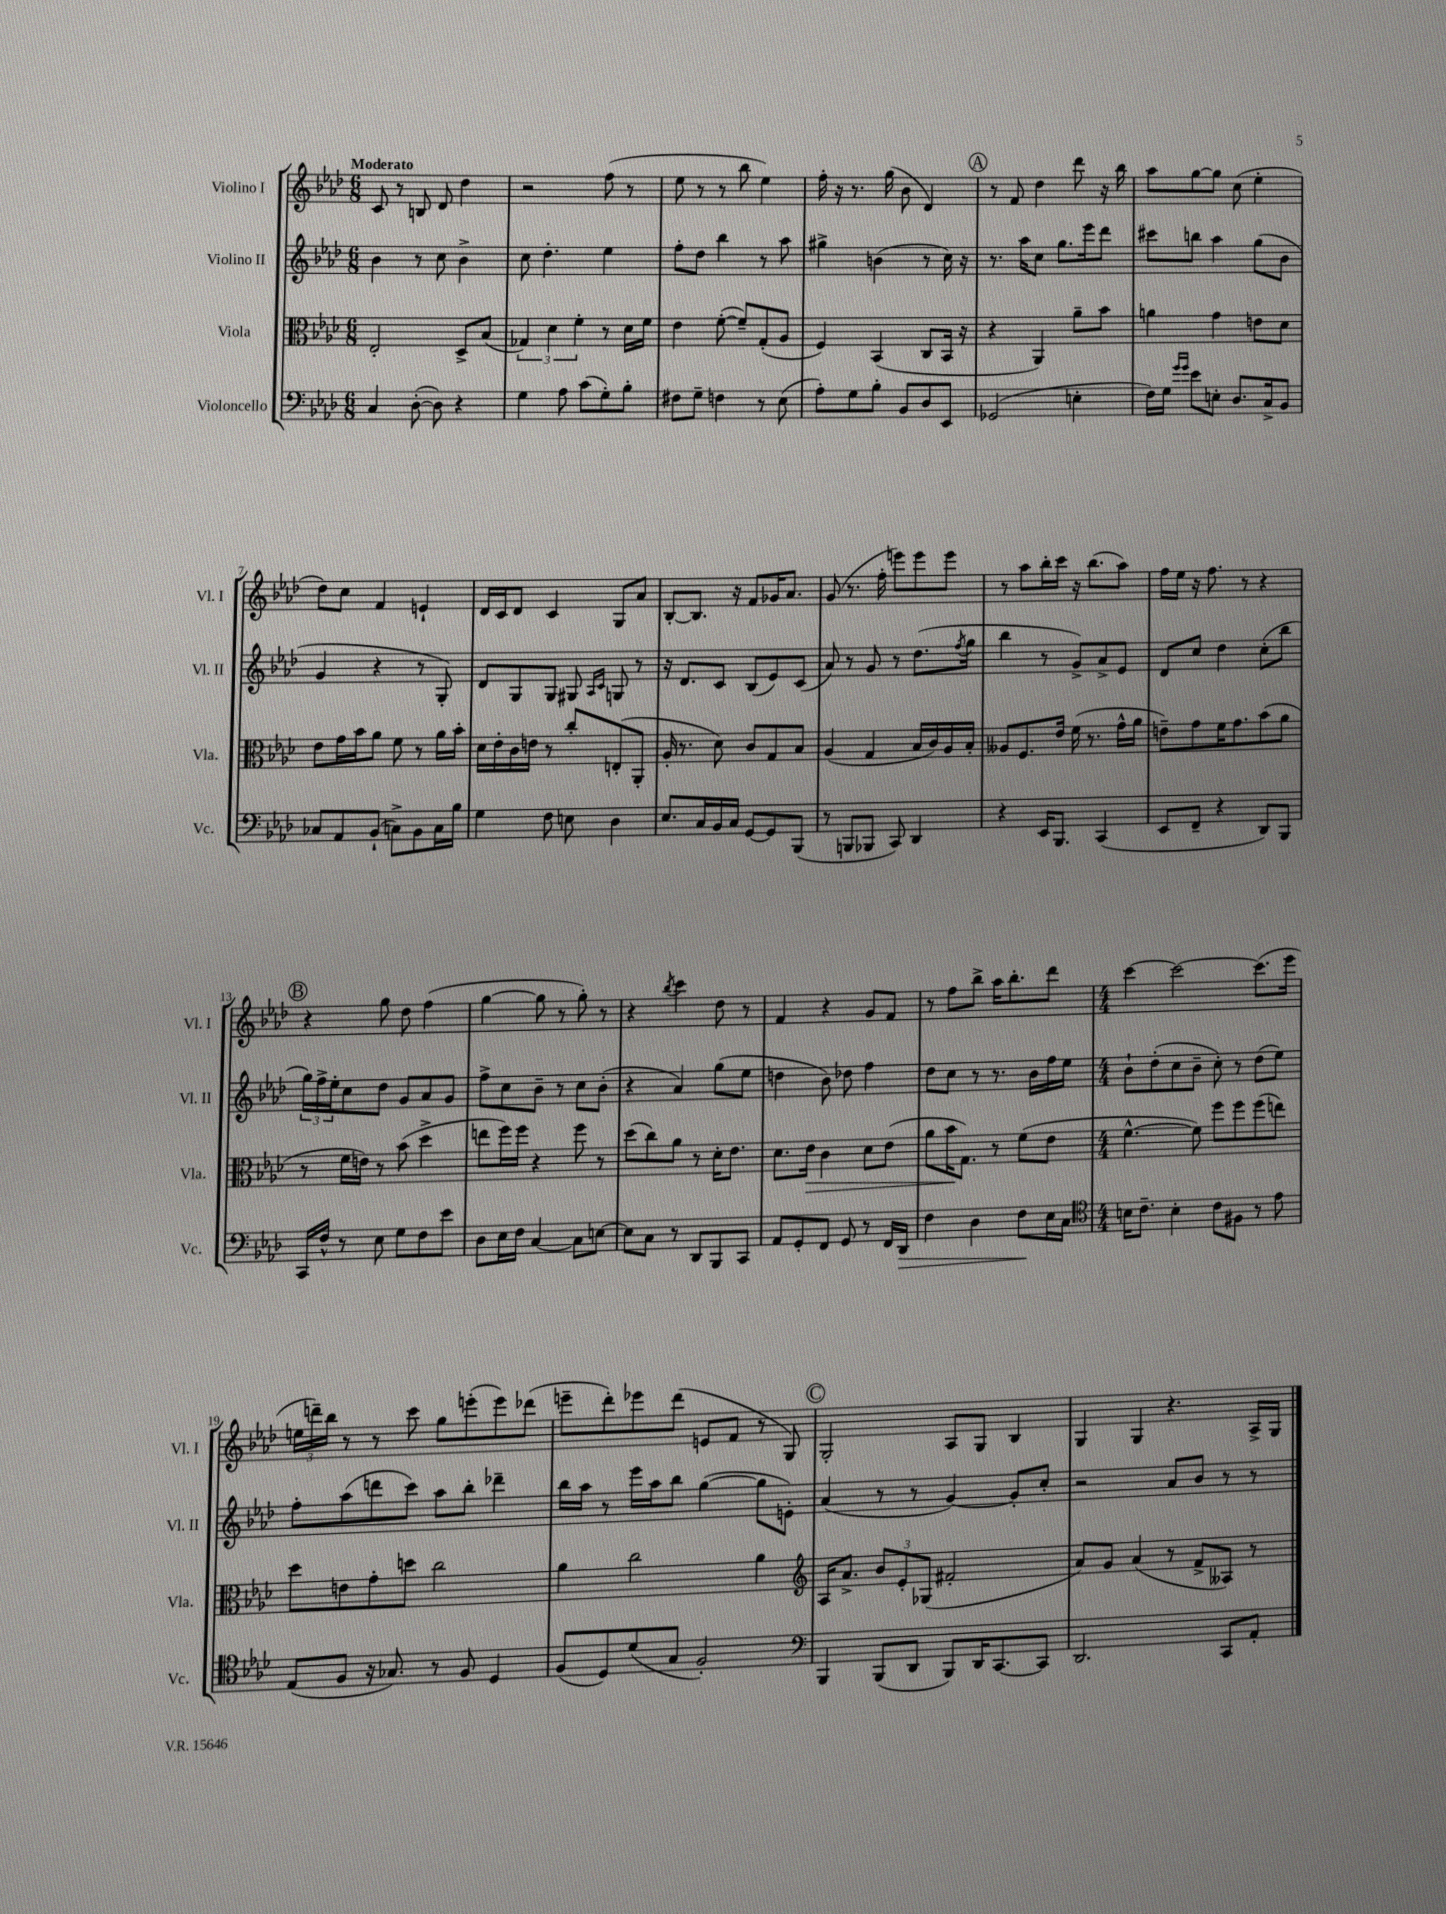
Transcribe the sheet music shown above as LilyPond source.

<<
\new StaffGroup <<
\new Staff = "s0" \with { instrumentName = "Violino I" shortInstrumentName = "Vl. I" } {
    \clef treble \key aes \major \numericTimeSignature \time 6/8 \tempo "Moderato"
    c'8 r8 b8 des'8 des''4 |
    r2 f''8( r8 |
    ees''8 r8 r8 bes''8 ees''4) |
    f''16-. r16 r8. g''16( bes'8 des'4) |
    \mark \markup { \circle "A" } r8 f'8 des''4 des'''8 r16 bes''16 |
    aes''8 g''8~ g''8 c''8( ees''4-. |
    des''8) c''8 f'4 e'4-! |
    des'16 c'16 des'8 c'4 g8 aes'8 |
    bes8~-. bes8. r16 f'8 ges'16 aes'8. |
    g'8( r8. f''16-. e'''8) e'''8 e'''8 |
    r8 aes''8 bes''16-. c'''16 r16 bes''8.( aes''8) |
    f''16 ees''16 r16 f''8. r8 r4 |
    \mark \markup { \circle "B" } r4 g''8 des''8 f''4( |
    g''4~ g''8 r8 g''8-.) r8 |
    r4 \acciaccatura { bes''8 } c'''4 des''8 r8 |
    f'4 r4 g'8 f'8 |
    r8 f''8 bes''8-> aes''16 bes''8.-. des'''8 |
    \numericTimeSignature \time 4/4 c'''4~ c'''2~ c'''8.( ees'''16 |
    \tuplet 3/2 { e''16 d'''16--) bes''16 } r8 r8 c'''8 g''8 e'''8-.( e'''8) des'''8( |
    e'''8-- des'''8-.) ees'''8 des'''8( e'8 f'8 r8 g8) |
    \mark \markup { \circle "C" } g2-. aes8 g8 bes4 |
    g4 g4 r4. aes16-> g16 \bar "|." |
}
\new Staff = "s1" \with { instrumentName = "Violino II" shortInstrumentName = "Vl. II" } {
    \clef treble \key aes \major \numericTimeSignature \time 6/8
    bes'4 r8 c''8 bes'4-> |
    c''8 des''4.-. ees''4 |
    f''8-. des''8 bes''4 r8 aes''8 |
    gis''4-> b'4( r8 c''16) r16 |
    \mark \markup { \circle "A" } r8. aes''16 c''8 g''8. ees'''16 des'''8 |
    cis'''8 b''8 aes''4 g''8( bes'8 |
    g'4 r4 r8 g8-.) |
    des'8 g8 g8 gis8 \grace { aes16 c'16 } g8 r8 |
    r16 des'8. c'8 bes8( ees'8) c'8( |
    aes'8) r8 g'8 r8 des''8.( \acciaccatura { f''8 } g''16 |
    bes''4 r8 g'8->) aes'8-> ees'8 |
    des'8 c''8 des''4 c''8-.( bes''8 |
    \mark \markup { \circle "B" } \tuplet 3/2 { g''16) f''16-> ees''16-. } c''8 des''8 g'8 aes'8 g'8 |
    f''8-> c''8 bes'8-- r8 c''8 bes'8-.( |
    r4 aes'4) g''8( ees''8 |
    d''4 bes'8) des''8 f''4 |
    des''8 c''8 r8 r8. bes'16 f''16 ees''16 |
    \numericTimeSignature \time 4/4 bes'8-! des''8-.( c''8 bes'8-- c''8-.) r8 des''8( ees''8) |
    f''8-. aes''8( d'''8 c'''8) aes''8 bes''8-. des'''4-- |
    bes''16 aes''16 r8 ees'''16 aes''16 bes''8 g''4~( g''8 e'8-.) |
    \mark \markup { \circle "C" } aes'4( r8 r8 g'4~) g'8-. c''8-. |
    r2 aes'8 bes'8 r8 r8 \bar "|." |
}
\new Staff = "s2" \with { instrumentName = "Viola" shortInstrumentName = "Vla." } {
    \clef alto \key aes \major \numericTimeSignature \time 6/8
    ees2-. des8-> bes8( |
    \tuplet 3/2 { ges4) des'4 f'4-. } r8 des'16 f'16 |
    ees'4 f'8~-.( f'8--) g8-.( aes8 |
    f4) bes,4( c8 bes,16 r16 |
    \mark \markup { \circle "A" } r4 aes,4) aes'8-- bes'8 |
    a'4 g'4 e'8 des'8 |
    ees'8 g'16 bes'16 aes'8 f'8 r8 aes'16 bes'16-. |
    des'16 ees'16-. c'16 e'16 r8 c''8-. e8-.( aes,8-. |
    aes16-. r8. des'8) c'8 g8 bes8 |
    aes4( g4 bes16 c'16) aes16 bes16-. |
    aeses8 f8. ees'16 f'16( r8. g'16-^ aes'16 |
    e'8--) g'8 f'16 g'8. bes'8( aes'8 |
    \mark \markup { \circle "B" } r8 f'16 e'16) r8 bes'8( des''4-> |
    e''8 f''16) f''16 r4 f''8 r8 |
    des''8( c''8) aes'8 r8 des'16-. ees'8. |
    des'8. ees'16\> c'4 des'8 ees'8( |
    aes'8 bes'16\! g8.) r8 f'8( ees'8 |
    \numericTimeSignature \time 4/4 f'4.~-^ f'8) f''8 f''8 f''8( e''8) |
    des''8 e'8 g'8-. d''8 c''2 |
    aes'4 c''2 aes'4 |
    \mark \markup { \circle "C" } \clef treble aes16 aes'8.-> \tuplet 3/2 { bes'8 ees'8-. ges8( } fis'2-. |
    aes'8) g'8 aes'4( r8 f'8-> aeses8) r8 \bar "|." |
}
\new Staff = "s3" \with { instrumentName = "Violoncello" shortInstrumentName = "Vc." } {
    \clef bass \key aes \major \numericTimeSignature \time 6/8
    c4 des8~-.( des8) r4 |
    g4 aes8 c'8( g8-.) bes8-. |
    fis8 g8-- f4 r8 ees8( |
    aes8-.) g8 bes8-. bes,8 des8 ees,8 |
    \mark \markup { \circle "A" } ges,2( e4-. |
    f16) g16 \grace { g'16 g'16 } ees'8 e8-. des8. c16-> bes,8 |
    ces8 aes,8 bes,8-!( c8->) bes,8 c16 bes16 |
    g4 f8 e8 des4 |
    ees8. c16 bes,16 c16 g,8~ g,8 bes,,8( |
    r8 b,,8 bes,,8 c,8) des,4 |
    r4 ees,16 bes,,8. c,4( |
    ees,8 f,8-- r4 des,8) bes,,8 |
    \mark \markup { \circle "B" } c,16 f16-^ r8 ees8 g8 f8 ees'8 |
    des8 ees16 f16 c4~ c8 e8~ |
    e8 c8 r8 des,8 bes,,8 c,8 |
    aes,8 g,8-. f,8 g,8 r8 f,16 des,16\> |
    f4 des4 f8\! ees16 c16 |
    \numericTimeSignature \time 4/4 \clef tenor b16 c'8.-- b4-. c'8 fis8 r8 ees'8 |
    ees8( f8 r16 ges8.) r8 f8 des4 |
    f8( des8) des'8( g8 f2-.) |
    \mark \markup { \circle "C" } \clef bass bes,,4 bes,,8( des,8 bes,,8) des,16 c,8.~ c,8 |
    des,2. c,8 aes,8-. \bar "|." |
}
>>
>>
